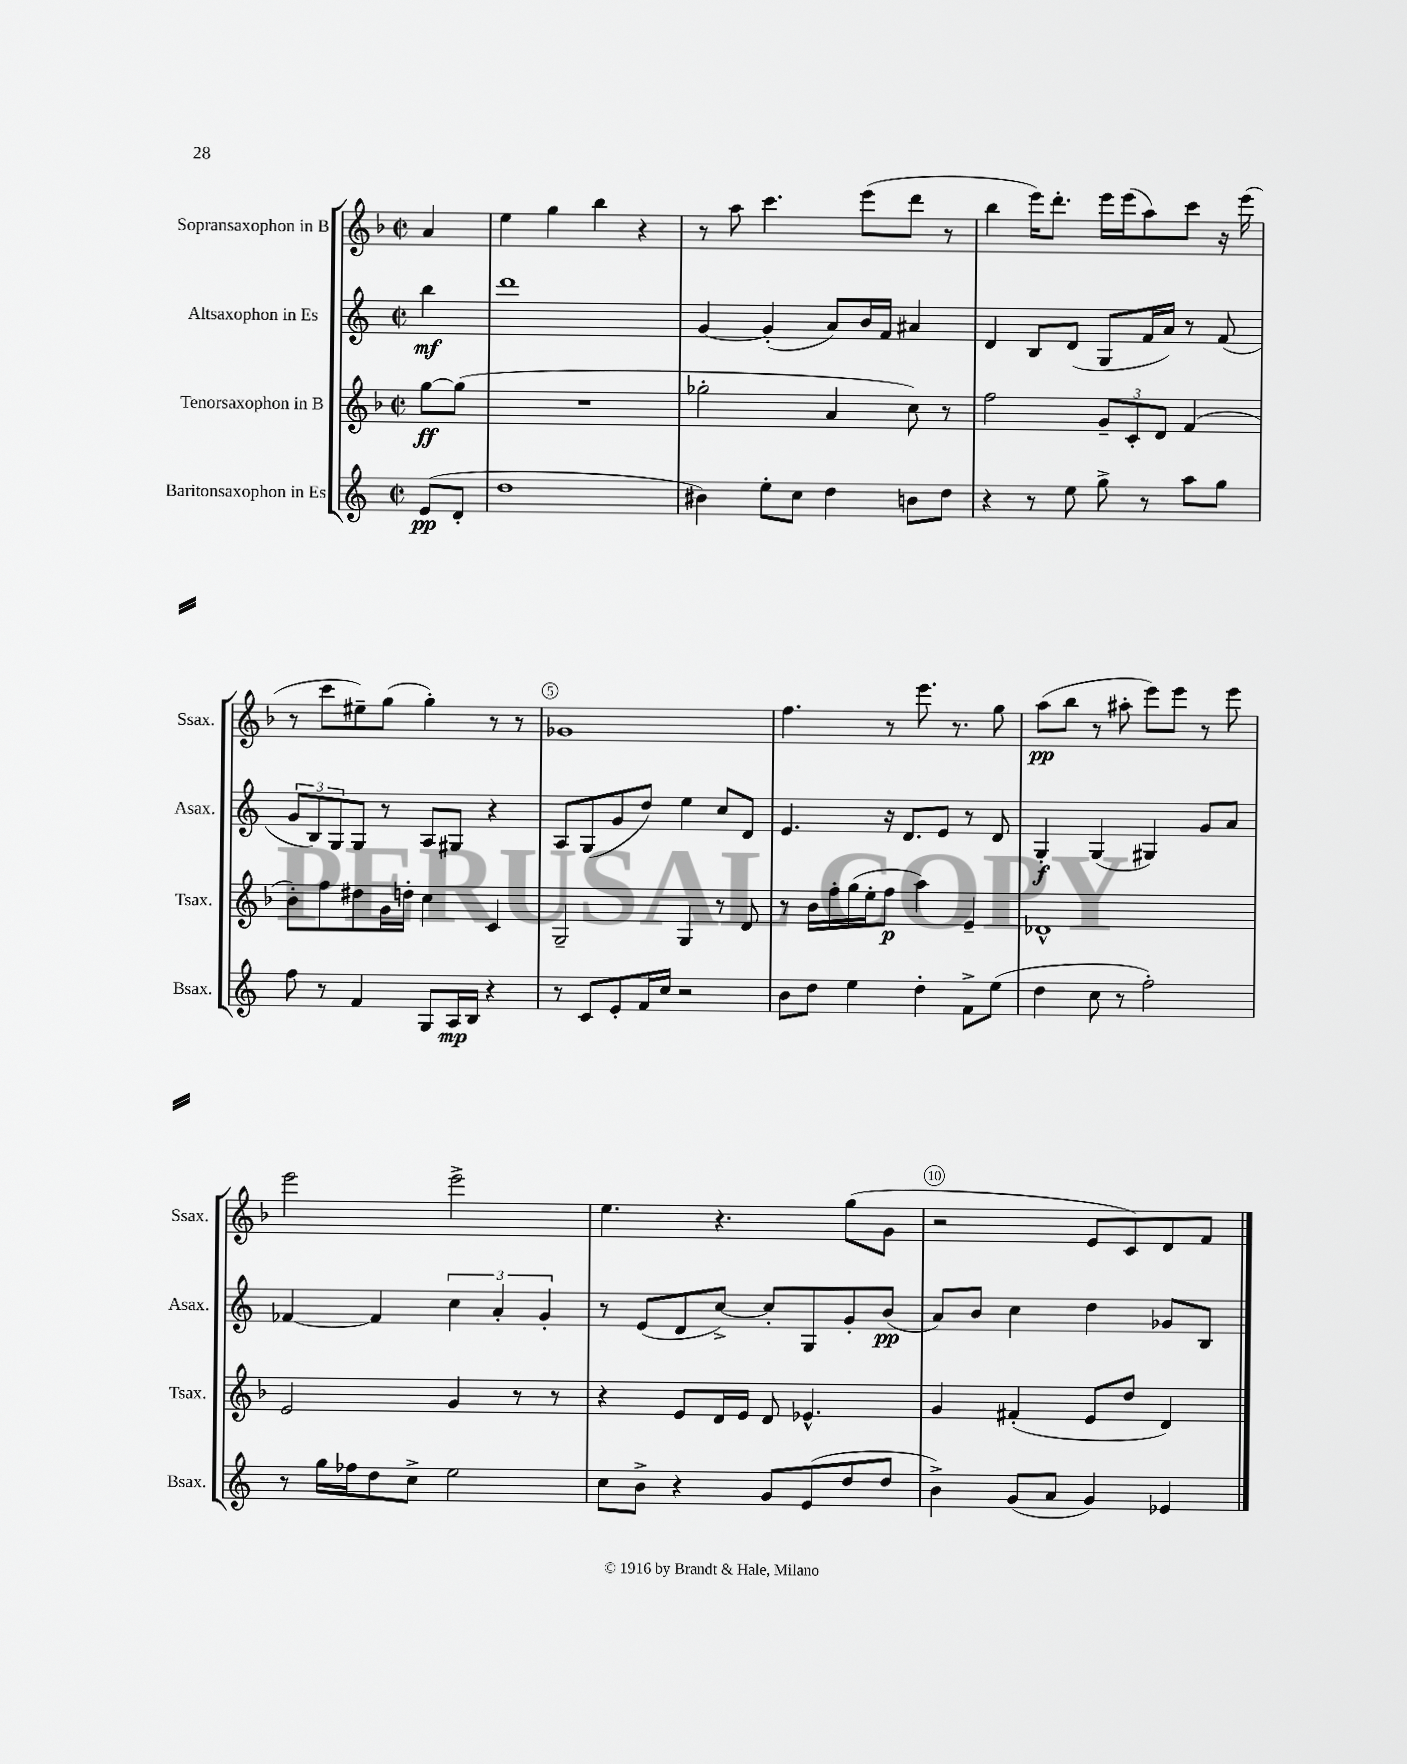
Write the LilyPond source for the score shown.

<<
\new StaffGroup <<
\new Staff = "s0" \with { instrumentName = "Sopransaxophon in B" shortInstrumentName = "Ssax." } {
    \clef treble \key f \major \defaultTimeSignature \time 2/2 \partial 4
    a'4 |
    e''4 g''4 bes''4 r4 |
    r8 a''8 c'''4. e'''8( d'''8 r8 |
    bes''4 e'''16) d'''8.-. e'''16 e'''16( a''8) c'''8 r16 e'''16( |
    r8 c'''8 eis''8--) g''8( g''4-.) r8 r8 |
    ges'1 |
    f''4. r8 e'''8. r8. g''8 |
    a''8\pp( bes''8 r8 ais''8-. e'''8) e'''8 r8 e'''8 |
    e'''2 e'''2-> |
    e''4. r4. g''8( g'8 |
    r2 e'8 c'8) d'8 f'8 \bar "|." |
}
\new Staff = "s1" \with { instrumentName = "Altsaxophon in Es" shortInstrumentName = "Asax." } {
    \clef treble \key c \major \defaultTimeSignature \time 2/2 \partial 4
    b''4\mf |
    d'''1 |
    g'4~ g'4-.( a'8) b'16 f'16 ais'4 |
    d'4 b8 d'8( g8 f'16 a'16) r8 f'8( |
    \tuplet 3/2 { g'8 b8) g8 } g8 r8 a8 gis8 r4 |
    a8 g8( g'8 d''8) e''4 c''8 d'8 |
    e'4. r16 d'8. e'8 r8 d'8 |
    g4-.\f g4( gis4) g'8 a'8 |
    fes'4~ fes'4 \tuplet 3/2 { c''4 a'4-. g'4-. } |
    r8 e'8( d'8 c''8~->) c''8-. g8 g'8-. b'8\pp( |
    a'8) b'8 c''4 d''4 ges'8 b8 \bar "|." |
}
\new Staff = "s2" \with { instrumentName = "Tenorsaxophon in B" shortInstrumentName = "Tsax." } {
    \clef treble \key f \major \defaultTimeSignature \time 2/2 \partial 4
    g''8~\ff g''8( |
    R1 |
    ges''2-. a'4 c''8) r8 |
    f''2 \tuplet 3/2 { g'8-- c'8-. d'8 } f'4( |
    bes'8-.) f''8 dis''8 g'16 d''16-. c''4 c'4 |
    g2-- g4 r8 d'8 |
    r8 bes'16 f''16-. g''16( e''16-. f''8\p a''4) e'4-- |
    des'1-^ |
    e'2 g'4 r8 r8 |
    r4 e'8 d'16 e'16 d'8 ees'4.-^ |
    g'4 fis'4-.( e'8 d''8 d'4) \bar "|." |
}
\new Staff = "s3" \with { instrumentName = "Baritonsaxophon in Es" shortInstrumentName = "Bsax." } {
    \clef treble \key c \major \defaultTimeSignature \time 2/2 \partial 4
    e'8\pp( d'8-. |
    d''1 |
    bis'4) e''8-. c''8 d''4 b'8 d''8 |
    r4 r8 e''8 g''8-> r8 a''8 g''8 |
    f''8 r8 f'4 g8 a16\mp b16 r4 |
    r8 c'8 e'8-. f'16 c''16 r2 |
    b'8 d''8 e''4 d''4-. f'8-> e''8( |
    d''4 c''8 r8 f''2-.) |
    r8 g''16 fes''16 d''8 c''8-> e''2 |
    c''8 b'8-> r4 g'8 e'8( d''8 d''8 |
    b'4->) g'8( a'8 g'4) ees'4 \bar "|." |
}
>>
>>
\layout { \context { \Score \override BarNumber.break-visibility = ##(#f #t #t) barNumberVisibility = #(every-nth-bar-number-visible 5) \override BarNumber.stencil = #(make-stencil-circler 0.1 0.3 ly:text-interface::print) } }
